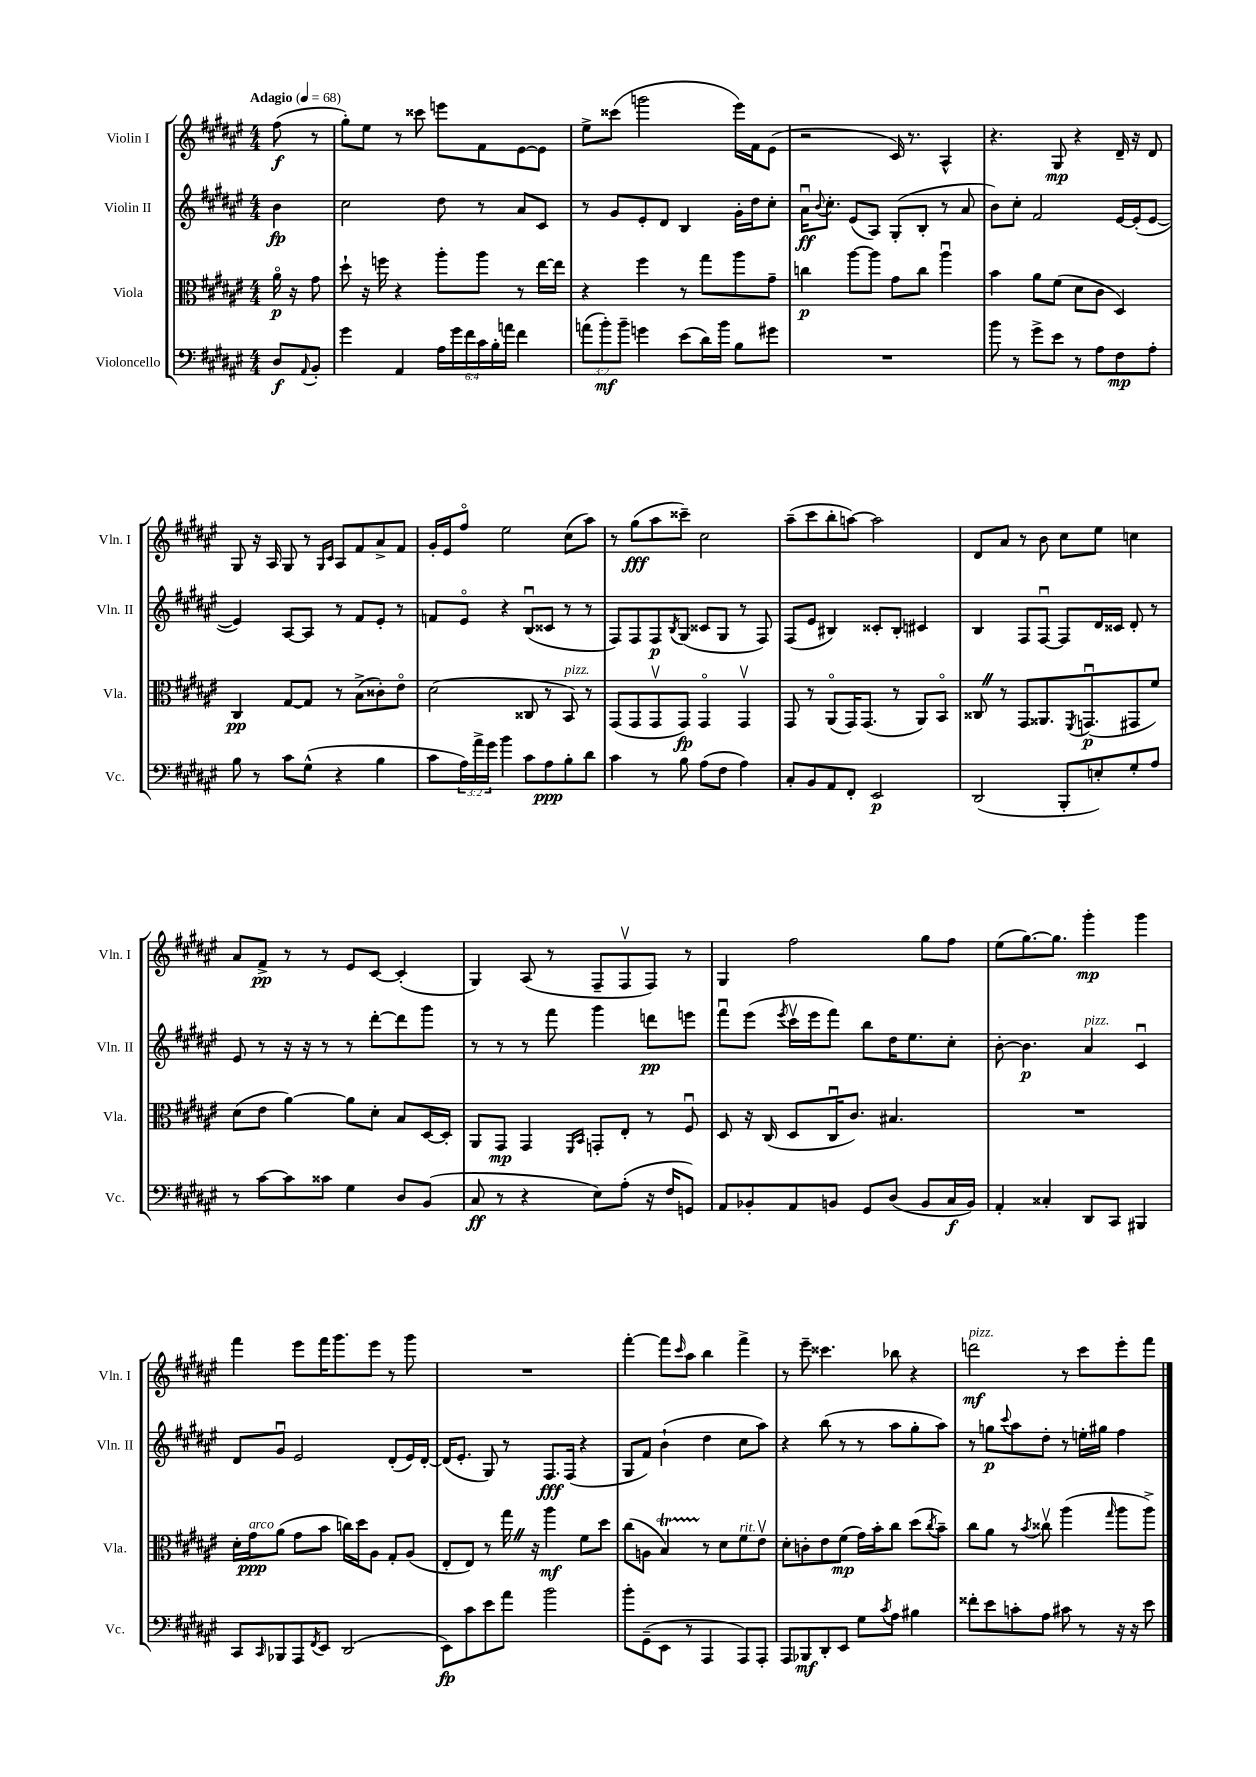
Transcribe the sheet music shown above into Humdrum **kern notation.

**kern	**dynam	**kern	**dynam	**kern	**dynam	**kern	**dynam
*part4	*part4	*part3	*part3	*part2	*part2	*part1	*part1
*staff4	*staff4	*staff3	*staff3	*staff2	*staff2	*staff1	*staff1
*I"Violoncello	*	*I"Viola	*	*I"Violin II	*	*I"Violin I	*
*I'Vc.	*	*I'Vla.	*	*I'Vln. II	*	*I'Vln. I	*
*clefF4	*	*clefC3	*	*clefG2	*	*clefG2	*
*k[f#c#g#d#a#e#]	*	*k[f#c#g#d#a#e#]	*	*k[f#c#g#d#a#e#]	*	*k[f#c#g#d#a#e#]	*
*M4/4	*	*M4/4	*	*M4/4	*	*M4/4	*
*MM68	*	*MM68	*	*MM68	*	*MM68	*
=	=	=	=	=	=	=	=
!	!	!	!	!	!	!LO:TX:a:B:t=Adagio	!
8D#/L	f	16a#\	p	4b\	fp	(8ff#\	f
.	.	16r	.	.	.	.	.
8qqAA#/	.	.	.	.	.	.	.
8BB'/J	.	8g#\	.	.	.	8r	.
=1	=1	=1	=1	=1	=1	=1	=1
4g#\	.	8dd#`\	.	2cc#\	.	8gg#'\L)	.
.	.	16r	.	.	.	8ee#\J	.
.	.	16ffn\	.	.	.	.	.
4AA#/	.	4r	.	.	.	8r	.
.	.	.	.	.	.	8ccc##X\	.
24A#\LL	.	8aa#'\L	.	8dd#\	.	8eeen\L	.
24g#\	.	.	.	.	.	.	.
24f#\	.	.	.	.	.	.	.
24c#\	.	8aa#\J	.	8r	.	8f#\	.
24B'\	.	.	.	.	.	.	.
24an\JJ	.	.	.	.	.	.	.
4f#\	.	8r	.	8a#/L	.	[8e#\	.
.	.	[16ee#\LL	.	8c#/J	.	8e#\J]	.
.	.	16ee#\JJ]	.	.	.	.	.
=2	=2	=2	=2	=2	=2	=2	=2
(12an\L	.	4r	.	8r	.	8ee#^\L	.
12b'\)	mf	.	.	.	.	.	.
.	.	.	.	8g#/L	.	(8ccc##X\J	.
12b~\J	.	.	.	.	.	.	.
4gn\	.	4ff#\	.	8e#'/	.	2gggn\	.
.	.	.	.	8d#/J	.	.	.
(8e#\L	.	8r	.	4B/	.	.	.
16d#\L)	.	8gg#\L	.	.	.	.	.
16b\JJ	.	.	.	.	.	.	.
8B\L	.	8aa#\	.	16g#'\LL	.	16eee#\LL)	.
.	.	.	.	16dd#\J	.	16f#\J	.
8g#X\J	.	8g#~\J	.	8cc#'\J	.	(8e#\J	.
=3	=3	=3	=3	=3	=3	=3	=3
1r	.	4ccn\	p	16a#u\KL	ff	2r	.
.	.	.	.	8qqb/	.	.	.
.	.	.	.	8.cc#'\J	.	.	.
.	.	[8aa#\L	.	(8e#/L	.	.	.
.	.	8aa#\J]	.	8A#/J)	.	.	.
.	.	8g#\L	.	(8G#'/L	.	16c#/)	.
.	.	.	.	.	.	8.r	.
.	.	8cc\J	.	8B'/J	.	.	.
.	.	4aa#u\	.	8r	.	4A#^^/	.
.	.	.	.	8a#/	.	.	.
=4	=4	=4	=4	=4	=4	=4	=4
8b\	.	4b\	.	8b\L)	.	4.r	.
8r	.	.	.	8cc#'\J	.	.	.
8g#^\L	.	8a#\L	.	2f#/	.	.	.
8e#\J	.	(8f#\J	.	.	.	8G#/	mp
8r	.	8d#\L	.	.	.	4r	.
8A#\L	.	8c#\J	.	.	.	.	.
8F#\	mp	4D#/)	.	[16e#/LL	.	16d#~/	.
.	.	.	.	(16e#'/J]	.	16r	.
8A#'\J	.	.	.	[8e#/J	.	8d#/	.
!!LO:LB:g=z
=5	=5	=5	=5	=5	=5	=5	=5
8B\	.	4C#/	pp	4e#/])	.	8G#/	.
8r	.	.	.	.	.	16r	.
.	.	.	.	.	.	16A#/	.
8c#\L	.	[8G#/L	.	[8A#/L	.	8G#/	.
(8G#^^\J	.	8G#/J]	.	8A#/J]	.	8r	.
.	.	.	.	.	.	16qqG#/LL	.
.	.	.	.	.	.	16qqc#/JJ	.
4r	.	8r	.	8r	.	8A#/L	.
.	.	(8B^\L	.	8f#/L	.	8f#/	.
4B\	.	8c##X'\)	.	8e#'/J	.	8a#^/	.
.	.	8e#\J	.	8r	.	8f#/J	.
=6	=6	=6	=6	=6	=6	=6	=6
8c#\L	.	(2d#\	.	8fn/L	.	16g#'/LL	.
.	.	.	.	.	.	16e#/J	.
24A#\L)	.	.	.	8e#/J	.	8ff#/J	.
24a#^\	.	.	.	.	.	.	.
24g#\JJ	.	.	.	.	.	.	.
4b\	.	.	.	4r	.	2ee#\	.
8c#\L	.	8C##X/	.	(8Bu/L	.	.	.
8A#\	ppp	8r	.	8c##X/J	.	.	.
!	!	!LO:TX:a:i:t=pizz.	!	!	!	!	!
8B'\	.	8BB/)	.	8r	.	(8cc#\L	.
8d#\J	.	8r	.	8r	.	8aa#\J)	.
=7	=7	=7	=7	=7	=7	=7	=7
4c#\	.	(8GG#/L	.	8F#/L)	.	8r	.
.	.	8GG#/	.	8F#/	.	(8gg#\L	fff
8r	.	8GG#v/	.	8F#/	p	8aa#\	.
.	.	.	.	8qB/	.	.	.
8B\	.	8GG#/J)	fp	(8G#/J	.	8ccc##X~\J)	.
(8A#\L	.	4GG#/	.	8c##X/L	.	2cc#\	.
8F#\J	.	.	.	8G#/J	.	.	.
4A#\)	.	4GG#v/	.	8r	.	.	.
.	.	.	.	8F#/)	.	.	.
=8	=8	=8	=8	=8	=8	=8	=8
8C#'/L	.	8GG#/	.	(8F#/L	.	(8aa#~\L	.
8BB/	.	8r	.	8e#/J	.	8ccc#\	.
8AA#/	.	(8AA#/L	.	4B#X/)	.	8bb'\	.
8FF#'/J	.	16GG#/K)	.	.	.	[8aan\J)	.
.	.	(8.GG#/J	.	.	.	.	.
2EE#/	p	.	.	8c##X'/L	.	2aa\]	.
.	.	8r	.	8B#'/J	.	.	.
.	.	8AA#/L)	.	4c#X/	.	.	.
.	.	8BB/J	.	.	.	.	.
=9	=9	=9	=9	=9	=9	=9	=9
(2DD#/	.	8C##XZ/	.	4B/	.	8d#/L	.
.	.	8r	.	.	.	8a#/J	.
.	.	8GG#/L	.	8F#/L	.	8r	.
.	.	8.AA##X/	.	[8F#u/J	.	8b\	.
8BBB'/L	.	.	.	8F#/L]	.	8cc#\L	.
.	.	8qFF#/	.	.	.	.	.
.	.	(8.GGnu/	p	.	.	.	.
8En'/)	.	.	.	16d#/L	.	8ee#\J	.
.	.	.	.	16c##X/JJ	.	.	.
8G#'/	.	8GG#X/	.	8d#'/	.	4ccn\	.
8A#/J	.	8f#/J)	.	8r	.	.	.
!!LO:LB:g=z
=10	=10	=10	=10	=10	=10	=10	=10
8r	.	(8d#\L	.	8e#/	.	8a#/L	.
[8c#\L	.	8e#\J	.	8r	.	8f#^/J	pp
8c#\]	.	[4a#\)	.	16r	.	8r	.
.	.	.	.	16r	.	.	.
8c##X\J	.	.	.	8r	.	8r	.
4G#\	.	8a#\L]	.	8r	.	8e#/L	.
.	.	8d#'\J	.	[8ddd#'\L	.	[8c#/J	.
8D#/L	.	8B/L	.	8ddd#\]	.	(4c#'/]	.
(8BB/J	.	[16D#/L	.	8ggg#\J	.	.	.
.	.	16D#'/JJ]	.	.	.	.	.
=11	=11	=11	=11	=11	=11	=11	=11
8C#/	ff	8AA#/L	.	8r	.	4G#/)	.
8r	.	8GG#/J	mp	8r	.	.	.
4r	.	4GG#/	.	8r	.	(8A#/	.
.	.	.	.	8fff#\	.	8r	.
.	.	16qqFF#/LL	.	.	.	.	.
.	.	16qqBB/JJ	.	.	.	.	.
8E#\L)	.	8GGn'/L	.	4ggg#\	.	8F#~/L	.
(8A#'\J	.	8E#'/J	.	.	.	8F#v/	.
16r	.	8r	.	8dddn\L	pp	8F#/J)	.
16F#/KL	.	.	.	.	.	.	.
8GGn/J)	.	8F#u/	.	8eeen\J	.	8r	.
=12	=12	=12	=12	=12	=12	=12	=12
8AA#/L	.	8D#/	.	8fff#u\L	.	4G#/	.
8BB-X'/	.	16r	.	(8eee#\J	.	.	.
.	.	(16C#/	.	.	.	.	.
.	.	.	.	8qeee#/	.	.	.
8AA#/	.	8D#/L	.	16ccc#v\LL	.	2ff#\	.
.	.	.	.	16eee#\J	.	.	.
8BBn/J	.	16C#u/K	.	8fff#\J)	.	.	.
.	.	8.c#/J)	.	.	.	.	.
8GG#/L	.	.	.	8bb\L	.	.	.
(8D#/J	.	4.B#X/	.	16dd#\K	.	.	.
.	.	.	.	8.ee#\	.	.	.
8BB/L	.	.	.	.	.	8gg#\L	.
16C#/L	f	.	.	8cc#'\J	.	8ff#\J	.
16BB/JJ)	.	.	.	.	.	.	.
=13	=13	=13	=13	=13	=13	=13	=13
4AA#'/	.	1r	.	[8b'\	.	(8ee#\L	.
.	.	.	.	4.b\]	p	[8.gg#\)	.
4C##X'/	.	.	.	.	.	.	.
.	.	.	.	.	.	8.gg#\J]	.
!	!	!	!	!LO:TX:a:i:t=pizz.	!	!	!
8DD#/L	.	.	.	4a#/	.	4ggg#'\	mp
8CC#/J	.	.	.	.	.	.	.
4BBB#X/	.	.	.	4c#u/	.	4ggg#\	.
!!LO:LB:g=z
=14	=14	=14	=14	=14	=14	=14	=14
8CC#/L	.	16d#'\LL	.	8d#/L	.	4fff#\	.
!	!	!LO:TX:a:i:t=arco	!	!	!	!	!
.	.	16g#\J	ppp	.	.	.	.
16qqCC#/	.	.	.	.	.	.	.
8BBB-X/	.	(8a#\J	.	8g#u/J	.	.	.
8AAA#/	.	8g#\L	.	2e#/	.	8eee#\L	.
8qFF#/	.	.	.	.	.	.	.
8EE#/J	.	8b\J	.	.	.	16fff#\K	.
.	.	.	.	.	.	8.ggg#\	.
(2DD#/	.	16ccn\LL)	.	.	.	.	.
.	.	16dd#\J	.	.	.	.	.
.	.	8A#\J	.	.	.	8eee#\J	.
.	.	8G#'/L	.	(8d#'/L	.	8r	.
.	.	(8A#/J	.	16e#/L)	.	8ggg#\	.
.	.	.	.	[16d#'/JJ	.	.	.
=15	=15	=15	=15	=15	=15	=15	=15
8EE#\L)	fp	8E#'/L	.	(16d#/KL]	.	1r	.
.	.	.	.	8.e#'/J	.	.	.
8c#\	.	8E#/J)	.	.	.	.	.
8e#\	.	8r	.	8G#/)	.	.	.
8a#\J	.	16gg#Z\	.	8r	.	.	.
.	.	16r	.	.	.	.	.
2b\	.	4aa#\	mf	8.F#/L	fff	.	.
.	.	.	.	(16F#/Jk	.	.	.
.	.	8f#\L	.	4r	.	.	.
.	.	8dd#\J	.	.	.	.	.
=16	=16	=16	=16	=16	=16	=16	=16
8b'\L	.	(8cc#\L	.	8G#/L	.	[4fff#'\	.
(8GG#~\	.	8An\J	.	8f#/J)	.	.	.
8EE#\J	.	4BT/)	.	(4b`\	.	8fff#\L]	.
.	.	.	.	.	.	16qqccc#/	.
8r	.	.	.	.	.	8aa#\J	.
4AAA#/	.	8r	.	4dd#\	.	4bb\	.
.	.	8d#\L	.	.	.	.	.
!	!	!LO:TX:a:i:t=rit.	!	!	!	!	!
8AAA#/L)	.	8f#\	.	8cc#\L	.	4fff#^\	.
8AAA#'/J	.	8e#v\J	.	8aa#\J)	.	.	.
=17	=17	=17	=17	=17	=17	=17	=17
8AAA#/L	.	8d#'\L	.	4r	.	8r	.
8BBB-X/	mf	8cn'\	.	.	.	8eee#~\	.
8DD#'/	.	8e#\	.	(8bb\	.	4.ccc##X\	.
8EE#/J	.	(8f#\J	mp	8r	.	.	.
8G#\L	.	16g#\LL)	.	8r	.	.	.
.	.	16b'\J	.	.	.	.	.
8qc#/	.	.	.	.	.	.	.
8A#\J	.	8cc#\J	.	8aa#\L	.	8bb-X\	.
4B#X\	.	(8dd#\L	.	8gg#'\	.	4r	.
.	.	8qcc#/	.	.	.	.	.
.	.	8b~\J)	.	8aa#\J)	.	.	.
=18	=18	=18	=18	=18	=18	=18	=18
!	!	!	!	!	!	!LO:TX:a:i:t=pizz.	!
8f##X'\L	.	8cc#\L	.	8r	.	2dddn\	mf
8e#\	.	8a#\J	.	8ggn\L	p	.	.
.	.	.	.	8qqccc#/	.	.	.
8cn'\	.	8r	.	8aa#\	.	.	.
.	.	8qb/	.	.	.	.	.
8A#\J	.	8cc##Xv\	.	8dd#'\J	.	.	.
8c#X\	.	(4aa#\	.	8r	.	8r	.
8r	.	.	.	16een'\LL	.	8ccc#\L	.
.	.	.	.	16gg#X\JJ	.	.	.
.	.	16qqgg#/	.	.	.	.	.
16r	.	8aa#\L	.	4ff#\	.	8eee#'\	.
16r	.	.	.	.	.	.	.
8e#\	.	8aa#^\J)	.	.	.	8fff#\J	.
==	==	==	==	==	==	==	==
*-	*-	*-	*-	*-	*-	*-	*-
